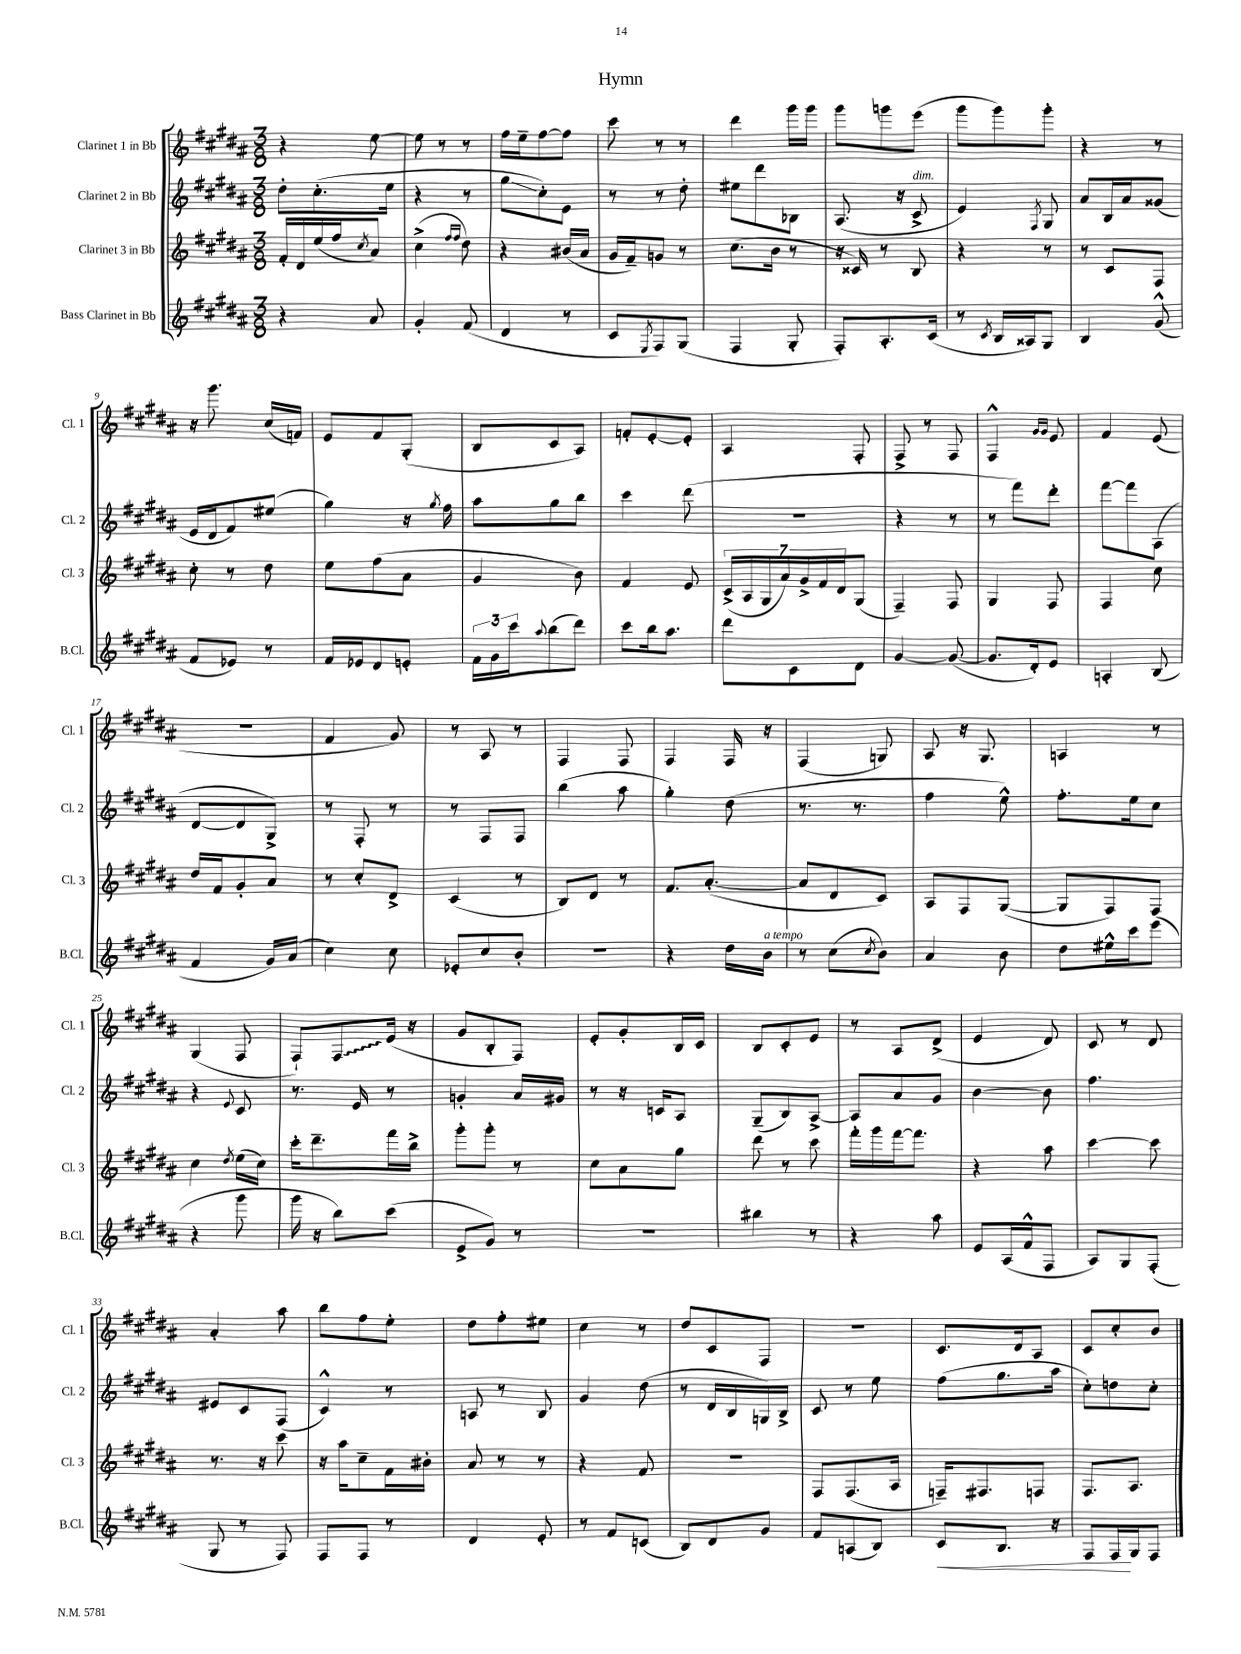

**kern	**kern	**kern	**kern
*staff4	*staff3	*staff2	*staff1
*clefG2	*clefG2	*clefG2	*clefG2
*k[f#c#g#d#a#]	*k[f#c#g#d#a#]	*k[f#c#g#d#a#]	*k[f#c#g#d#a#]
*M3/8	*M3/8	*M3/8	*M3/8
4r	16f#'/LL	8dd#'\L	4r
.	16d#/	.	.
.	(16ee/	(8.cc#'\	.
.	16ff#/J	.	.
.	8qcc#/	.	.
8a#/	8a#/J)	.	[8ee\
.	.	16ee\Jk	.
=	=	=	=
4g#'/	(4cc#^\	4r	8ee\]
.	.	.	8r
.	16qqff#/LL	.	.
.	16qqff#/JJ	.	.
(8f#/	8dd#\)	8r	8r
=	=	=	=
4d#/	4r	8gg#\L	16ff#\LL
.	.	.	16ee~\J
.	.	8cc#'\)	[8ff#\
8r	(16b#/LL	8e\J	8ff#\]J
.	16a#/JJ	.	.
=	=	=	=
8c#/L	16g#/LL	8r	8ccc#\
.	16f#~/J)	.	.
8qE/	.	.	.
8F#/)	8g/J	8r	8r
(8G#/J	8r	8dd#'\	8r
=	=	=	=
4F#/	(8.cc#\L	8ee#\L	4ddd#\
.	.	8ddd#\	.
.	16b\Jk	.	.
8G#'/	8r	8B-\J	16ggg#\LL
.	.	.	16ggg#\JJ
=	=	=	=
8F#'/L)	16r	(8.A#/	8ggg#\L
.	16c##/)	.	.
8.A#'/	8r	.	8ggg\
.	.	16r	.
.	8B/	8c#^/	(8eee\J
(16c#/Jk	.	.	.
=	=	=	=
8r	4r	4e/)	8ggg#\L
8qc#/	.	.	.
16B/LL	.	.	8ggg#\)
16A##/J)	.	.	.
.	.	8qF#/	.
8G#/J	8r	8G#/	8ggg#'\J
=	=	=	=
4B/	8r	8a#/L	4r
.	8c#/L	16B/L	.
.	.	16a#/J	.
(8g#^^/	8F#/J	(8g##/J	8r
=	=	=	=
8f#/L	8cc#'\	16e/LL	16r
.	.	16d#/J	8.ggg#\
8e-/J)	8r	8f#/)	.
8r	8dd#\	(8ee#/J	(16cc#/LL
.	.	.	16f/JJ)
=	=	=	=
16f#/LL	8ee\L	4gg#\)	8e/L
16e-/J	.	.	.
8d#/	(8ff#\	.	8f#/
8e'/J	8a#\J	16r	(8G#'/J
.	.	8qgg#/	.
.	.	16ff#\	.
=	=	=	=
24f#\LL	4g#/	8aa#\L	8B/L
24g#\	.	.	.
24ccc#\J	.	.	.
8qqaa#/	.	.	.
(8bb\	.	8gg#\	8c#/
8ddd#\J)	8b\)	8bb\J	8A#/J)
=	=	=	=
8ccc#\L	4f#/	4ccc#\	8f'/L
16bb\k	.	.	[8e'/
8.aa#\J	.	.	.
.	8e/	(8ddd#\	8e'/]J
=	=	=	=
8ddd#\L	(28c#^/LL	4.r	4A#/
.	28A#/	.	.
.	28G#/	.	.
.	28a#/)	.	.
8c#\	.	.	.
.	28g#^/	.	.
.	28f#/	.	.
.	28d#/J	.	.
8d#\J	(8G#/J	.	8F#'/
=	=	=	=
[4g#/	4F#~/)	4r	8F#^/
.	.	.	8r
(8g#/_	8F#/	8r	8F#/
=	=	=	=
8.g#/]L	4G#/	8r	4F#^^/
.	.	8fff#\L)	.
16d#'/k)	.	.	.
.	.	.	16qqg#/LL
.	.	.	16qqg#/JJ
8e/J	8F#/	8ddd#'\J	8e/
=	=	=	=
4A'/	4F#/	[8fff#\L	4f#/
.	.	8fff#\]	.
(8B/	8cc#\	(8A#\J	(8e/
=	=	=	=
4f#/	16dd#/LL	[8d#/L	4.r
.	16f#/J	.	.
.	8g#'/	8d#/]	.
16g#/LL)	8a#/J	8G#^/J)	.
(16a#/JJ	.	.	.
=	=	=	=
4cc#\)	8r	8r	4f#/
.	8cc#'/L	8F#'/	.
8cc#\	8d#^/J	8r	8g#/)
=	=	=	=
8e-'/L	(4c#/	8r	8r
8cc#/	.	8F#/L	8A#/
8b'/J	8r	8F#/J	8r
=	=	=	=
4.r	8B/L)	(4bb\	4F#/
.	8d#/J	.	.
.	8r	8aa#\	8F#/
=	=	=	=
4r	8.f#/L	4gg#'\)	4F#/
.	([8.a#'/J	.	.
16dd#\LL	.	(8dd#\	16F#/
16b\JJ	.	.	16r
=	=	=	=
8r	8a#/]L	8.r	(4F#/
(8cc#\L	8d#/	.	.
.	.	8.r	.
8qcc#/	.	.	.
8b\J)	8c#/J)	.	8G/)
=	=	=	=
4a#/	8A#/L	4ff#\	8A#/
.	8F#/	.	16r
.	.	.	8.G#/
8b\	([8G#/J	8ee^^\)	.
=	=	=	=
8dd#\L	8G#/]L	8.ff#'\L	4A/
16ee#^^\L	8F#/)	.	.
16ccc#\J	.	16ee\k	.
(8eee\J	8F#/J	8cc#\J	8r
=	=	=	=
4r	4cc#\	4r	(4G#/
.	8qdd#/	8qqe/	.
8ggg#\	(16ee\LL	8c#/	8F#/
.	16cc#\JJ)	.	.
=	=	=	=
16ggg#\	16ccc#'\LK	8.r	8F#`/L)
16r	8.ddd#~\	.	.
8bb\L)	.	.	8F#/
.	.	16e/	.
(8ccc#\J	16fff#\L	8r	(16e/Jk
.	16bb^\JJ	.	16r
=	=	=	=
8e^/L	8ggg#'\L	4g'/	8g#/L
8g#/J)	8ggg#'\J	.	8B'/
8r	8r	16a#/LL	8F#/J)
.	.	16g#/JJ	.
=	=	=	=
4.r	8cc#\L	8r	8e'/L
.	8a#\	16r	8g#'/
.	.	16c/LK	.
.	8gg#\J	8A#/J	16B/L
.	.	.	16c#/JJ
=	=	=	=
4bb#\	8ddd#\	(8G#~/L	8B/L
.	8r	8B/)	8c#'/
8r	8ccc#\	[8A#^/J	8e/J
=	=	=	=
4r	16fff#'\LL	8A#/]L	8r
.	16ggg#\	.	.
.	[16fff#\J	8a#/	8A#/L
.	8.fff#\]J	.	.
8aa#\	.	8g#/J	(8d#^/J
=	=	=	=
8e/L	4r	[4b\	4e/
(16A#/L	.	.	.
16f#^^/J	.	.	.
8F#/J	8aa#\	8b\]	8d#/)
=	=	=	=
8A#/L)	[4ccc#\	4.ff#\	8c#/
8G#/	.	.	8r
(8F#'/J	8ccc#\]	.	8d#/
=	=	=	=
8G#/	8.r	8e#/L	4a#'/
8r	.	8c#/	.
.	16r	.	.
8F#/)	8ccc#\	(8F#/J	8aa#\
=	=	=	=
8F#/L	16r	4c#^^/)	8bb\L
.	16aa#\LK	.	.
8F#/J	8cc#~\	.	8ff#\
8r	16f#\L	8r	8ee'\J
.	16b#'\JJ	.	.
=	=	=	=
4d#/	8a#/	8A/	8dd#\L
.	8r	8r	8ff#'\
8e'/	8r	8B/	8ee#\J
=	=	=	=
8r	4r	4g#/	4cc#\
8f#/L	.	.	.
(8c/J	8f#/	(8dd#\	8r
=	=	=	=
8B/L)	4.r	8r	8dd#/L
8d#/	.	16d#/LL	8c#/
.	.	16B/	.
8g#/J	.	16G/)	8F#/J
.	.	16B^/JJ	.
=	=	=	=
8f#/L	8F#/L	8c#/	4.r
(8A/	(8.F#/	8r	.
8B/J)	.	8ee\	.
.	16A#/Jk	.	.
=	=	=	=
8c#/L	16F~/LK)	(8ff#\L	8.c#/L
.	8.F#/	.	.
8.B/J	.	8.gg#\	.
.	.	.	16d#/k
.	8F/J	.	8A#/J
16r	.	16aa#\Jk	.
=	=	=	=
8F#/L	8.F#/L	8cc#'\L)	8c#/L
16F#/L	.	8dd\	8cc#'/
16G#/J	8.A#/J	.	.
8F#/J	.	8cc#'\J	8b/J
==	==	==	==
*-	*-	*-	*-
